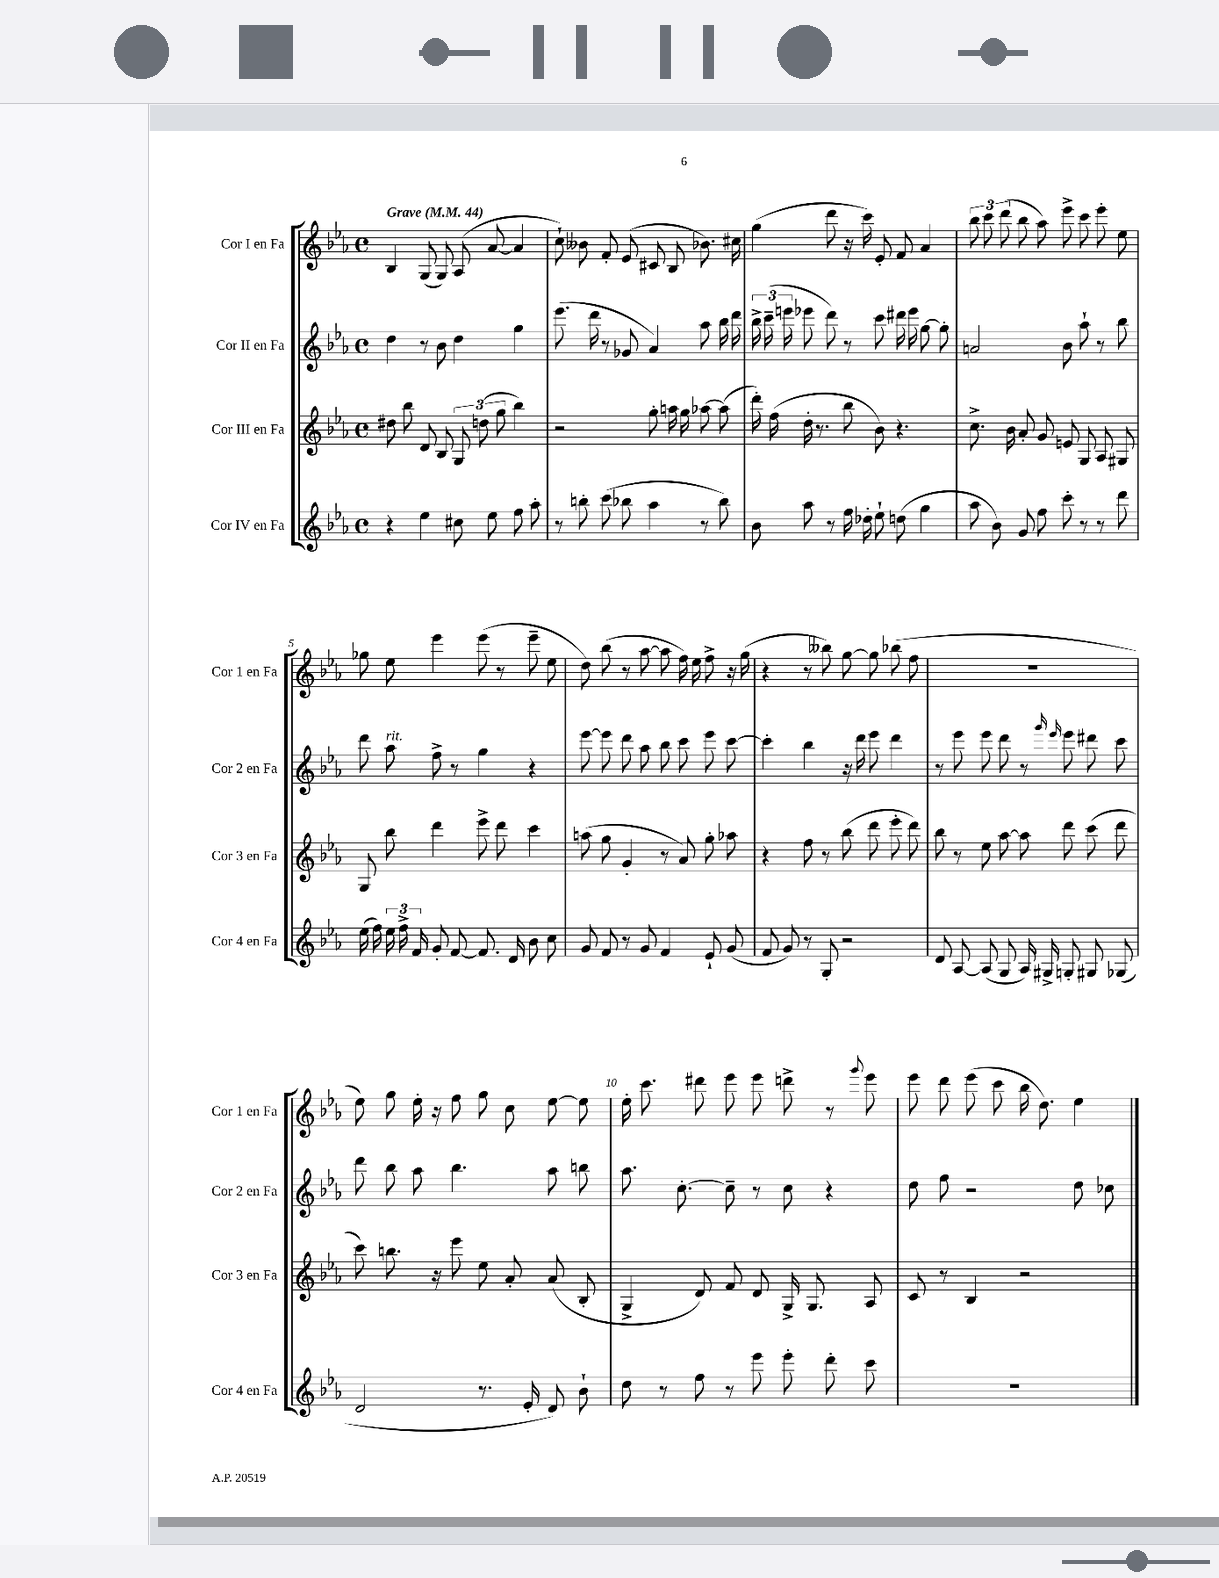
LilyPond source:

<<
\new StaffGroup <<
\new Staff = "s0" \with { instrumentName = "Cor I en Fa" shortInstrumentName = "Cor 1 en Fa" } {
    \clef treble \key ees \major \defaultTimeSignature \time 4/4 \tempo "Grave" 4 = 44
    \autoBeamOff bes4 g8( g8) aes8( aes'8~ aes'4 |
    c''8-!) beses'8 f'8-. ees'8( cis'8 bes8 bes'8.) cis''16 |
    g''4( d'''8 r16 c'''16) ees'8-. f'8 aes'4 |
    \tuplet 3/2 { bes''8 c'''8 d'''8( } bes''8 aes''8) ees'''8-> c'''8 ees'''8-. ees''8 |
    ges''8 ees''8 ees'''4 ees'''8( r8 ees'''8-- ees''8 |
    d''8) bes''8( r8 aes''8~ aes''8 f''16) ees''16 f''8-> r16 g''16( |
    r4 r8 beses''8) g''8~ g''8 bes''8( f''8 |
    R1 |
    ees''8) g''8 ees''16-. r16 f''8 g''8 c''8 ees''8~ ees''8 |
    ees''16-. c'''8. dis'''8 ees'''8 ees'''8 d'''8-> r8 \appoggiatura { g'''8 } ees'''8 |
    ees'''8 d'''8 ees'''8( c'''8 bes''16 d''8.) ees''4 \bar "|." |
}
\new Staff = "s1" \with { instrumentName = "Cor II en Fa" shortInstrumentName = "Cor 2 en Fa" } {
    \clef treble \key ees \major \defaultTimeSignature \time 4/4
    \autoBeamOff d''4 r8 bes'8 d''4 g''4 |
    ees'''8.( d'''16 r8 ges'8 aes'4) aes''8 bes''16 d'''16 |
    \tuplet 3/2 { bes''16-> c'''16--( e'''16 } ees'''8 d'''8) r8 c'''8 dis'''16 ees'''16 g''8~ g''8-. |
    a'2 bes'8 aes''8-! r8 bes''8 |
    d'''8 aes''8^\markup { \italic "rit." } f''8-> r8 g''4 r4 |
    ees'''8~ ees'''8 d'''8 aes''8 bes''8 c'''8 ees'''8 c'''8~ |
    c'''4-. bes''4 r16 d'''16 ees'''8 d'''4 |
    r8 ees'''8 ees'''8 d'''8 r8 \grace { g'''16 ees'''16 } ees'''8 dis'''8 c'''8 |
    d'''8 bes''8 aes''8 bes''4. aes''8 b''8 |
    aes''8. c''8.~-. c''8-- r8 c''8 r4 |
    d''8 f''8 r2 d''8 ces''8 \bar "|." |
}
\new Staff = "s2" \with { instrumentName = "Cor III en Fa" shortInstrumentName = "Cor 3 en Fa" } {
    \clef treble \key ees \major \defaultTimeSignature \time 4/4
    \autoBeamOff dis''8 bes''8 d'8 bes8 \tuplet 3/2 { g8 d''8( g''8 } bes''4) |
    r2 g''8-. a''16 g''16 aes''8~ aes''8( |
    d'''16-.) f''16( d''16-. r8. bes''8 bes'8) r4. |
    c''8.-> bes'16 aes'8-. g'8 e'8 g8 aes8 gis8 |
    g8 bes''8 d'''4 ees'''8-> d'''8 c'''4 |
    a''8( g''8 g'4-. r8 aes'8) g''8-. aes''8 |
    r4 f''8 r8 bes''8( d'''8 ees'''8-. d'''8) |
    bes''8 r8 ees''8 aes''8~ aes''8 d'''8 c'''8( d'''8 |
    c'''8) b''8. r16 ees'''8 ees''8 aes'8-. aes'8( bes8-. |
    g4-> d'8) f'8 d'8 g16-> g8. aes8 |
    c'8 r8 bes4 r2 \bar "|." |
}
\new Staff = "s3" \with { instrumentName = "Cor IV en Fa" shortInstrumentName = "Cor 4 en Fa" } {
    \clef treble \key ees \major \defaultTimeSignature \time 4/4
    \autoBeamOff r4 ees''4 cis''8 ees''8 f''8 aes''8-. |
    r8 b''8-. c'''8( bes''8 aes''4 r8 bes''8) |
    bes'8 aes''8 r8 f''16 des''16-. ees''8-! d''8( g''4 |
    aes''8 bes'8) g'8 f''8 c'''8-. r8 r8 d'''8 |
    ees''16( f''16) \tuplet 3/2 { ees''16 f''16-> f'16 } g'8-. f'8~ f'8. d'16 bes'8 c''8 |
    g'8 f'8 r8 g'8 f'4 ees'8-! g'8( |
    f'8 g'8) r8 g8-. r2 |
    d'8 aes8~ aes8( g8 aes16) gis16-> g8-. gis8 ges8( |
    d'2 r8. ees'16-. d'8) bes'8-! |
    d''8 r8 f''8 r8 ees'''8 ees'''8-. d'''8-. c'''8 |
    R1 \bar "|." |
}
>>
>>
\layout { \context { \Score \override BarNumber.break-visibility = ##(#f #t #t) barNumberVisibility = #(every-nth-bar-number-visible 5) } }
